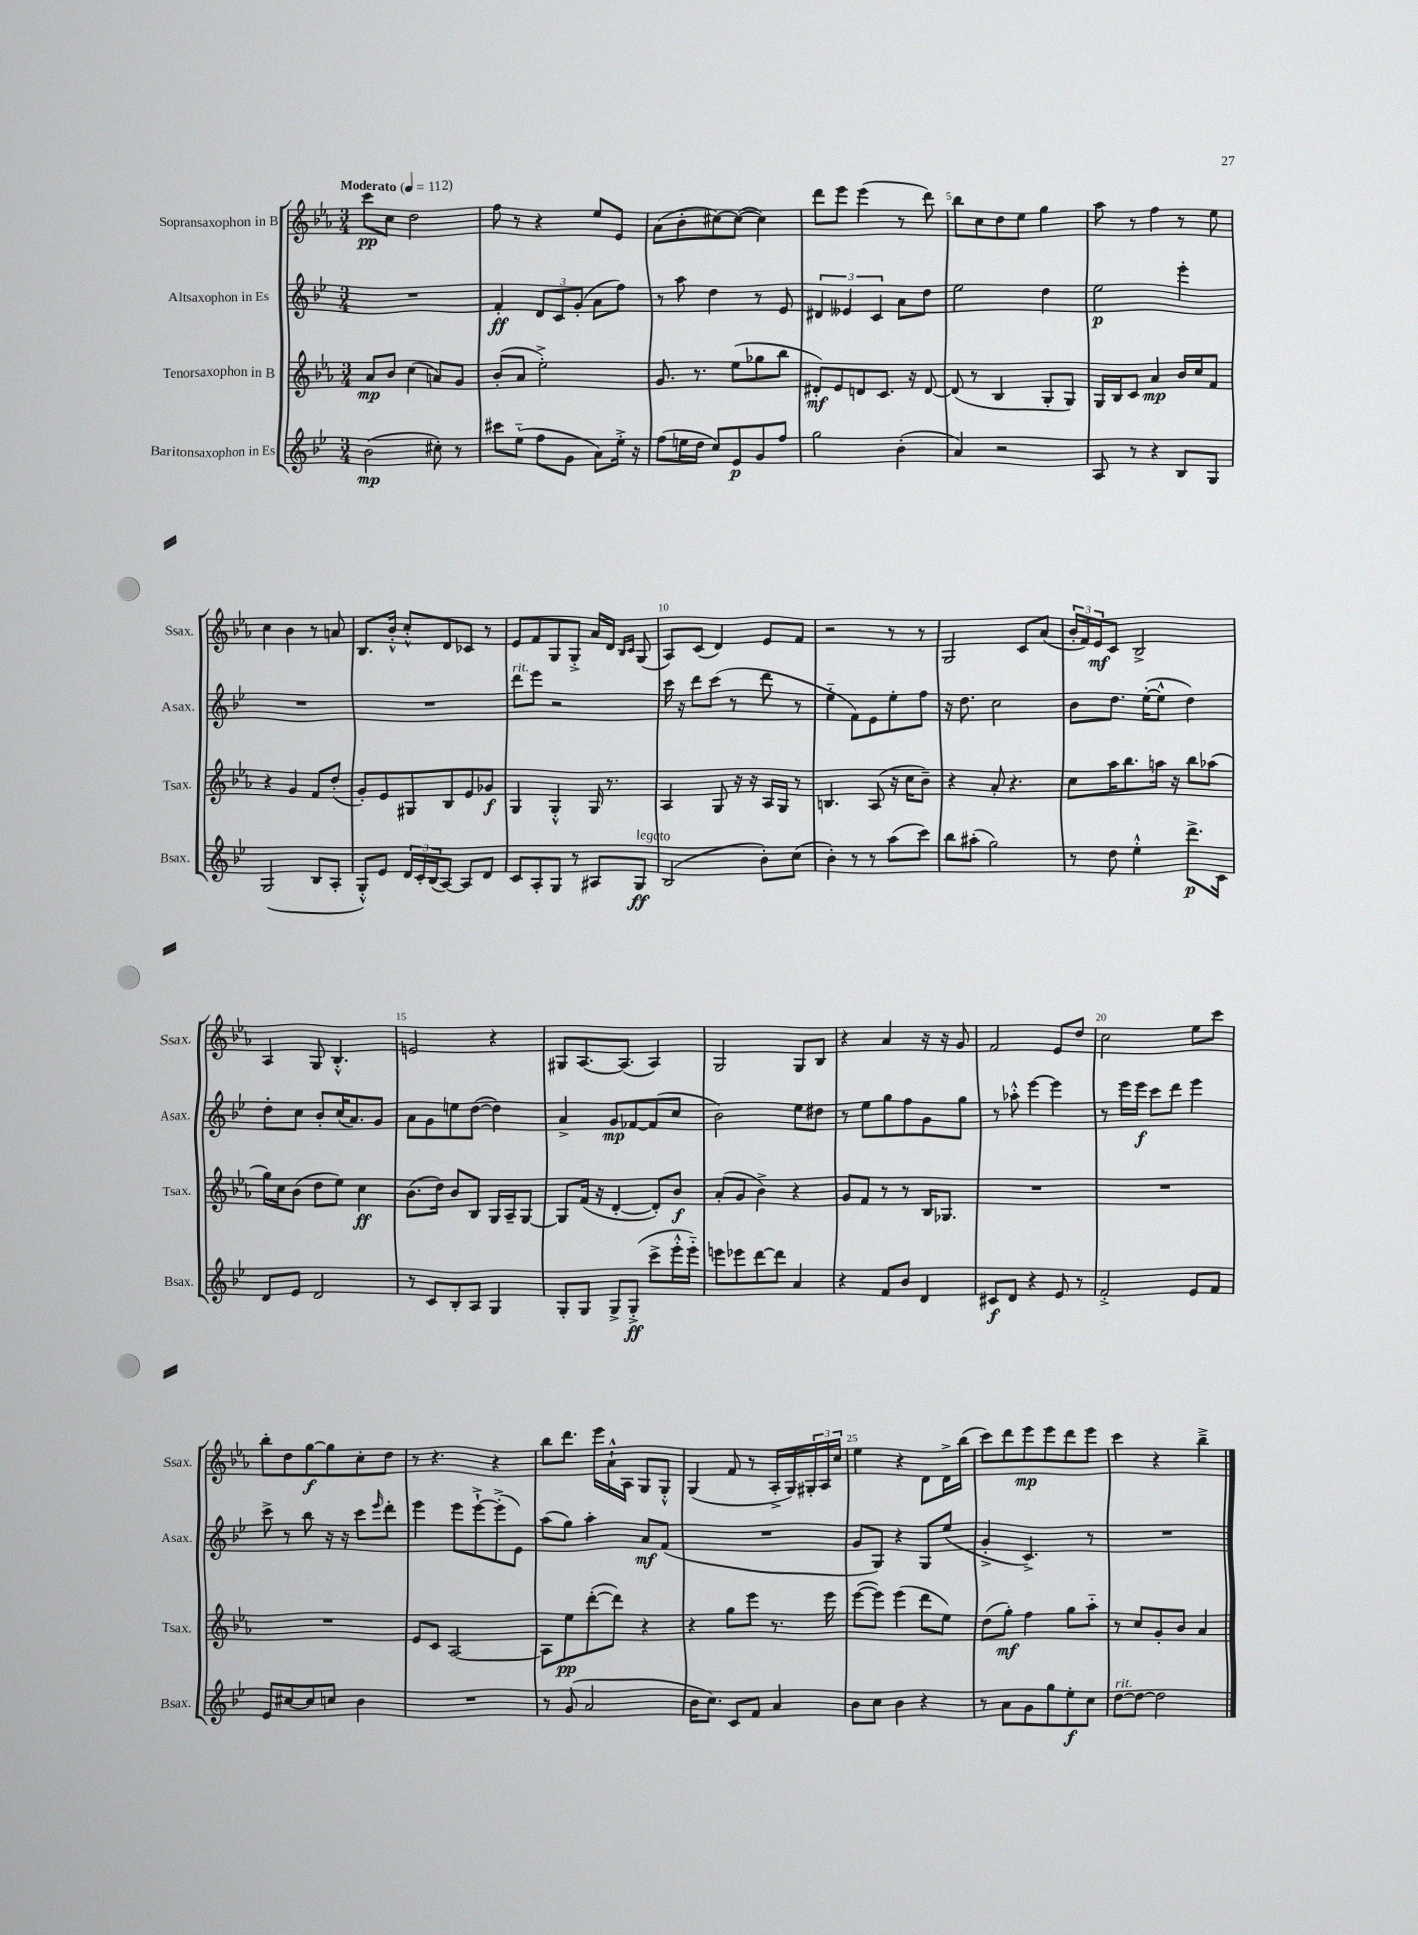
<<
\new StaffGroup <<
\new Staff = "s0" \with { instrumentName = "Sopransaxophon in B" shortInstrumentName = "Ssax." } {
    \clef treble \key ees \major \numericTimeSignature \time 3/4 \tempo "Moderato" 4 = 112
    c'''8\pp c''8 d''2 |
    f''8 r8 r4 ees''8 ees'8 |
    aes'8( bes'8-. cis''8~) cis''8~( cis''4) |
    d'''8 ees'''8 ees'''4( r8 d'''8) |
    bes''8 c''8 d''8 ees''8 g''4 |
    aes''8 r8 f''4 r8 ees''8 |
    c''4 bes'4 r8 a'8 |
    bes8. bes'16-.-^ c''8-.-^ d'8 ces'8 r8 |
    ees'8 f'8 g8 g8-.-> aes'16 d'16 \grace { bes16 c'16 } g8( |
    aes8) c'8( d'4) ees'8 f'8 |
    r2 r8 r8 |
    g2 c'8 aes'8( |
    \tuplet 3/2 { bes'16-. f'16) ees'16\mf } c'8 bes2-> |
    aes4 g8 bes4.-.-^ |
    e'2 r4 |
    gis8 aes8.~ aes8.( aes4) |
    g2 g8 bes8 |
    r4 aes'4 r16 r16 g'8 |
    f'2 ees'8 d''8 |
    c''2 ees''8 c'''8 |
    bes''8-. d''8 g''8~\f g''8 c''8-. d''8 |
    r8 r4. r4 |
    bes''8 d'''8. ees'''16 aes'16-!-^ aes16 g8 g8-.-^ |
    g4( f'8 r8 aes16-.-> g16) \tuplet 3/2 { gis16-. aes16 c''16 } |
    ees''4 r4 d'8 d'16-> bes''16( |
    c'''8) d'''8 ees'''8\mp ees'''8 d'''8 ees'''8 |
    c'''4 r4 bes''4---> \bar "|." |
}
\new Staff = "s1" \with { instrumentName = "Altsaxophon in Es" shortInstrumentName = "Asax." } {
    \clef treble \key bes \major \numericTimeSignature \time 3/4
    R2. |
    f'4-.\ff \tuplet 3/2 { d'8 c'8 g'8-.( } a'8 f''8) |
    r8 a''8 d''4 r8 ees'8 |
    \tuplet 3/2 { dis'4 eeses'4 c'4 } a'8 d''8 |
    ees''2 d''4 |
    ees''2\p ees'''4-. |
    R2. |
    R2. |
    d'''8^\markup { \italic "rit." } ees'''8 r2 |
    c'''16 r16 d'''8 c'''8( r8 d'''8 r8 |
    ees''4-_ f'8) ees'8 ees''8-. f''8 |
    r16 d''8. c''2 |
    bes'8 d''8. ees''16~-.( ees''8-^ d''4) |
    d''8-. c''8 bes'8-. c''16( a'8.) g'8 |
    a'8 g'8 e''8 d''8~( d''4) |
    a'4-> g'8\mp fes'8~ fes'8( c''8 |
    bes'2) ees''8 dis''8 |
    r8 ees''8 g''8 f''8 g'8 g''8 |
    r8 aes''8-.-^ ees'''4~ ees'''4 |
    r8 ees'''16 ees'''16\f c'''8 d'''8 ees'''4 |
    c'''8-> r8 bes''8 r16 r16 c'''8 \grace { ees'''16 } d'''8-. |
    ees'''4 ees'''8 ees'''8~-!-> ees'''8-.->( ees'8) |
    a''8( g''8) a''4-. a'8\mf f'8( |
    R2. |
    g'8 g8) r4 g8 ees''8( |
    g'4-.-> c'4.->) r8 |
    R2. \bar "|." |
}
\new Staff = "s2" \with { instrumentName = "Tenorsaxophon in B" shortInstrumentName = "Tsax." } {
    \clef treble \key ees \major \numericTimeSignature \time 3/4
    aes'8\mp bes'8 c''4( a'8) g'8 |
    bes'8-.( aes'8 ees''2-.->) |
    g'8. r8. ees''8( ges''8 bes''8 |
    dis'8-.\mf) ees'8 d'8 c'8. r16 d'8~ |
    d'8( r8 bes4 g8-. g8) |
    g16 bes16 c'8 aes'4\mp bes'16 c''16 f'8 |
    r4 g'4 f'8 d''8-.( |
    g'8-.) ees'8 gis8 bes8 ees'8 ges'8\f |
    g4 g4-.-^ g16 r8. |
    aes4 g8 r16 r16 aes16 g16 r8 |
    b4. aes8( r16 c''16 bes'8--) |
    r4 aes'8-. r4. |
    c''8 aes''16 bes''8. a''16 r16 bes''8 aes''8( |
    g''16) c''16 bes'8( d''8 ees''8) c''4\ff |
    bes'8.( d''16) bes'8 bes8 g16 aes16-- g8~ |
    g8 f'16( r16 d'4~-. d'8-.) bes'8\f |
    aes'8-.( g'8 bes'4->) r4 |
    g'8 f'8 r8 r8 bes16 ges8. |
    R2. |
    R2. |
    R2. |
    ees'8 c'8 aes2~ |
    aes8 ees''8\pp d'''8~-.( d'''8) r4 |
    r4 g''8 ees'''8 r8. ees'''16 |
    ees'''8~( ees'''8) ees'''4( d'''8 ees''8) |
    d''8( g''8-.\mf) f''4 g''8 aes''8-_ |
    r8 c''8 g'8-. bes'8 aes'4 \bar "|." |
}
\new Staff = "s3" \with { instrumentName = "Baritonsaxophon in Es" shortInstrumentName = "Bsax." } {
    \clef treble \key bes \major \numericTimeSignature \time 3/4
    bes'2\mp( cis''8-.) r8 |
    cis'''8 ees''8-_( f''8 g'8 a'8) ees''16-.-> r16 |
    f''8( e''16 d''16 c''8) ees'8\p g'8 f''8 |
    g''2 bes'4-.( |
    a'4) r2 |
    a8 r8 r4 bes8 g8 |
    g2( bes8 a8-. |
    g8-.-^) ees'8 \tuplet 3/2 { d'16 c'16-. bes16( } a8~) a8 d'8 |
    c'8 a8-. g8 r8 ais8 g8\ff^\markup { \italic "legato" } |
    bes2( bes'8-.) c''8( |
    bes'4-.) r8 r8 a''8( c'''8) |
    bes''8 ais''8-.( g''2) |
    r8 d''8 ees''4-.-^ d'''8.->\p c'16 |
    d'8 ees'8 d'2 |
    r8 c'8 bes8-. a8 g4 |
    g8-. g8 g8-> g8-.->\ff( c'''8-> ees'''16-.-^ ees'''16-_) |
    e'''8 ees'''8 d'''8~ d'''8 a'4 |
    r4 f'8 bes'8 d'4 |
    cis'8\f d'8 r4 ees'8 r8 |
    f'2-.-> ees'8 f'8 |
    ees'8 cis''8~ cis''8 c''8 bes'4 |
    R2. |
    r8 g'8( a'2 |
    bes'16 c''8.) c'8 f'8 a'4 |
    bes'8 c''8 bes'4 r4 |
    r8 a'8 g'8 g''8 ees''8-.\f c''8 |
    d''8~^\markup { \italic "rit." } d''8~ d''2 \bar "|." |
}
>>
>>
\layout { \context { \Score \override BarNumber.break-visibility = ##(#f #t #t) barNumberVisibility = #(every-nth-bar-number-visible 5) } }
